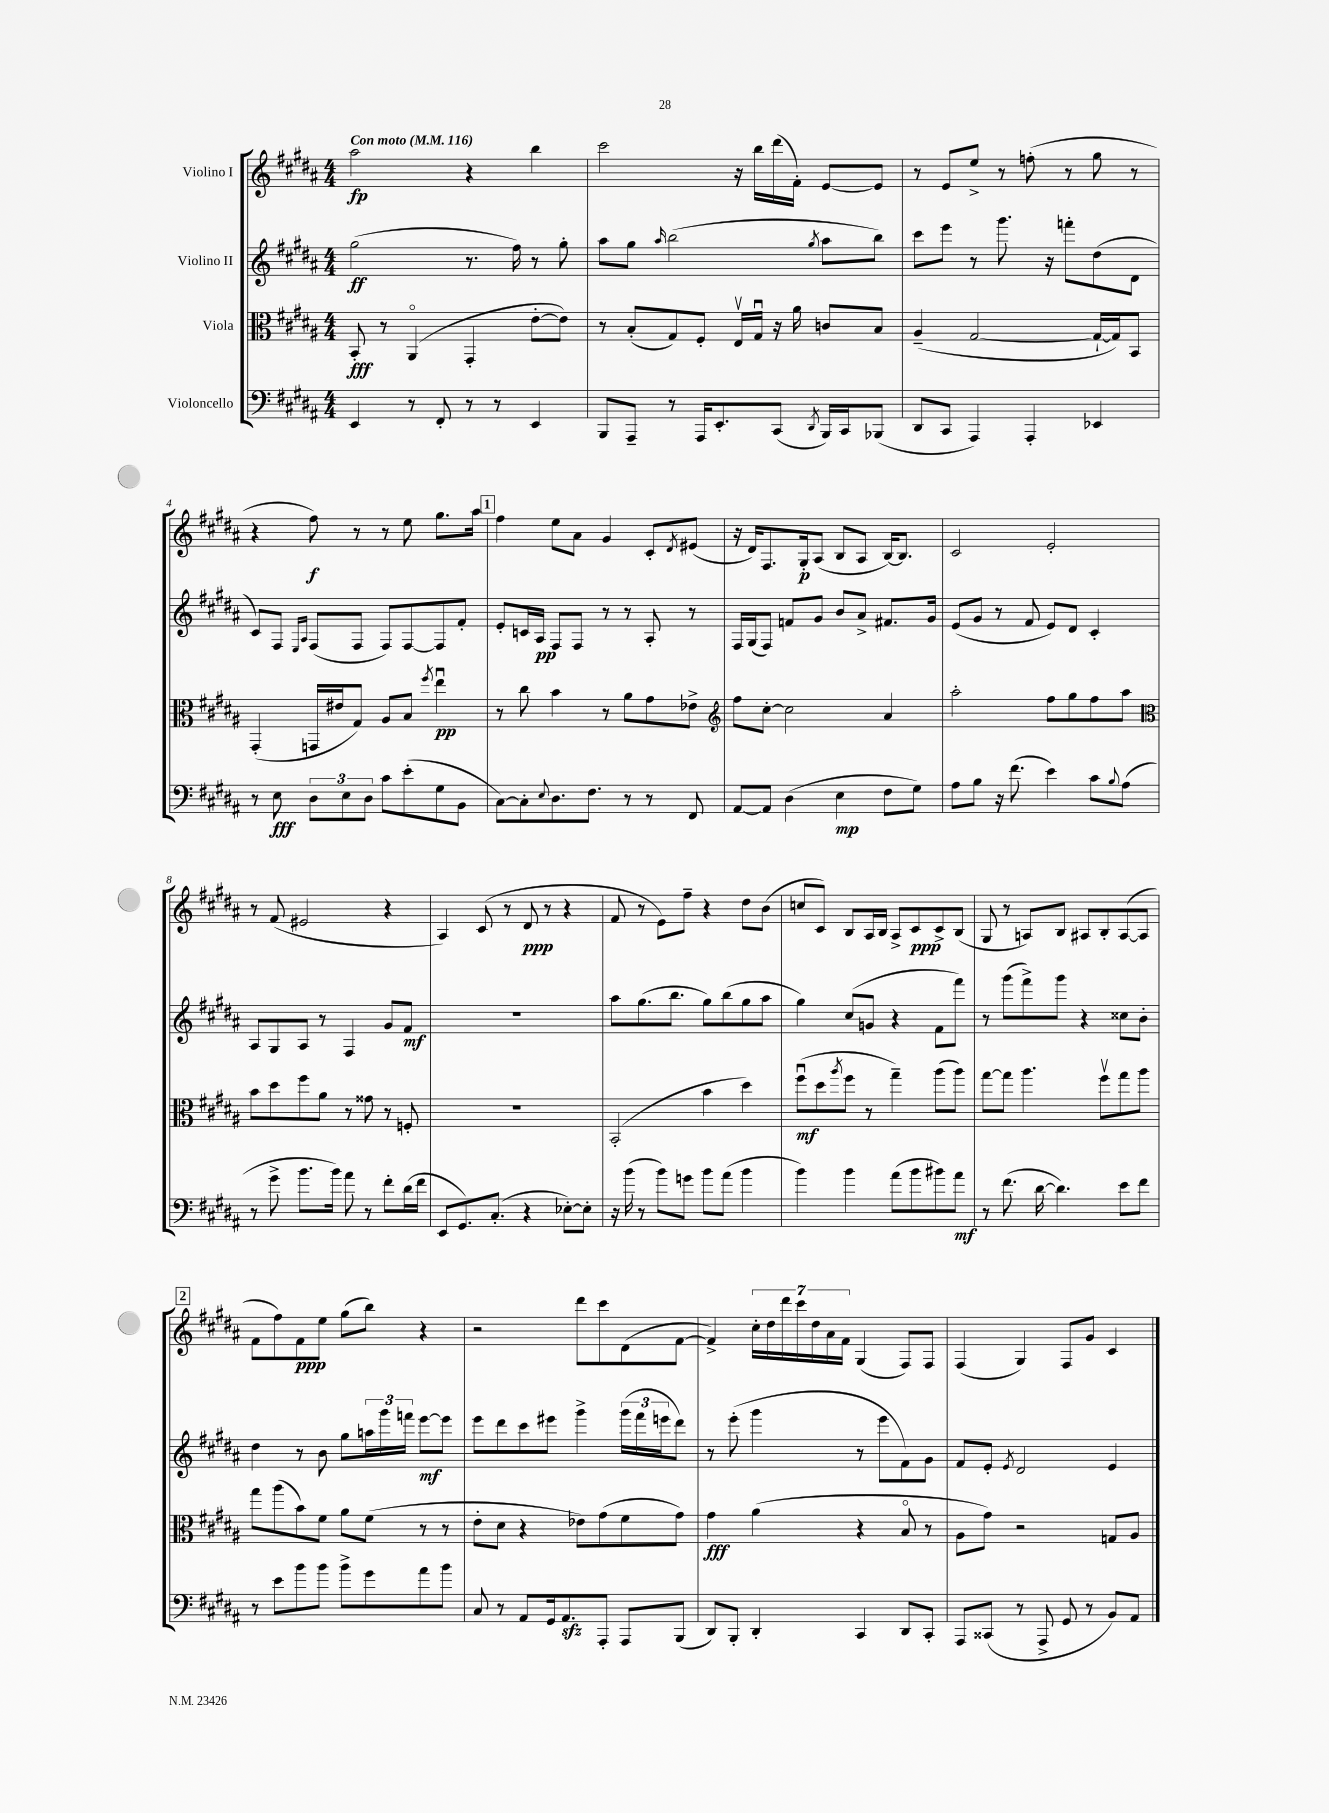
<<
\new StaffGroup <<
\new Staff = "s0" \with { instrumentName = "Violino I" } {
    \clef treble \key b \major \numericTimeSignature \time 4/4 \tempo "Con moto" 4 = 116
    ais''2\fp r4 b''4 |
    cis'''2 r16 b''16 dis'''16( fis'16-.) e'8~ e'8 |
    r8 e'8 e''8-> r8 f''8-.( r8 gis''8 r8 |
    r4 fis''8\f) r8 r8 e''8 gis''8. ais''16 |
    \mark \markup { \box "1" } fis''4 e''8 ais'8 gis'4 cis'8-. \acciaccatura { dis'8 } eis'8( |
    r16 dis'16) fis8. gis16-.\p ais8( b8 ais8 b16~) b8. |
    cis'2 e'2-. |
    r8 fis'8( eis'2 r4 |
    ais4) cis'8( r8 dis'8\ppp r8 r4 |
    fis'8 r8 e'8) fis''8-- r4 dis''8 b'8( |
    c''8 cis'8) b8 ais16 b16 ais8-> cis'8\ppp cis'8-> b8( |
    gis8 r8 a8) b8 ais8 b8-. ais8~( ais8 |
    \mark \markup { \box "2" } fis'8 fis''8) fis'8\ppp e''8 gis''8( b''8) r4 |
    r2 dis'''8 cis'''8 dis'8( fis'8~ |
    fis'4->) \tuplet 7/4 { cis''16-. dis''16 dis'''16 cis'''16 dis''16 ais'16 fis'16 } gis4( fis8) fis8 |
    fis4( gis4) fis8 gis'8 cis'4 \bar "|." |
}
\new Staff = "s1" \with { instrumentName = "Violino II" } {
    \clef treble \key b \major \numericTimeSignature \time 4/4
    gis''2\ff( r8. fis''16) r8 gis''8-. |
    ais''8 gis''8 \grace { ais''16 } b''2( \acciaccatura { gis''8 } ais''8 b''8) |
    cis'''8 e'''8 r8 gis'''8. r16 f'''8-. dis''8( dis'8 |
    cis'8) fis8 \grace { e16 ais16 } fis8( fis8 fis8) fis8~ fis8 fis'8-. |
    \mark \markup { \box "1" } e'8-. c'16 ais16\pp fis8 fis8 r8 r8 ais8-. r8 |
    fis16 gis16( fis8) f'8 gis'8 b'8 ais'8-> fis'8. gis'16 |
    e'8( gis'8 r8 fis'8 e'8) dis'8 cis'4-. |
    ais8 gis8 ais8 r8 fis4 gis'8 fis'8\mf |
    R1 |
    ais''8 gis''8.( b''8. gis''8) b''8( gis''8 ais''8 |
    gis''4) cis''8( g'8 r4 fis'8 fis'''8) |
    r8 gis'''8( fis'''8->) gis'''8 r4 cisis''8 b'8-. |
    \mark \markup { \box "2" } dis''4 r8 b'8 gis''8 \tuplet 3/2 { a''16 gis'''16 f'''16 } e'''8~\mf e'''8 |
    e'''8 dis'''8 cis'''8 eis'''8 gis'''4-> \tuplet 3/2 { gis'''16( fis'''16 e'''16 } dis'''8) |
    r8 e'''8-.( gis'''4 r8 e'''8 fis'8) gis'8 |
    fis'8 e'8-. \acciaccatura { e'8 } dis'2 e'4 \bar "|." |
}
\new Staff = "s2" \with { instrumentName = "Viola" } {
    \clef alto \key b \major \numericTimeSignature \time 4/4
    b,8-.\fff r8 ais,4\flageolet( gis,4-. e'8~-. e'8) |
    r8 b8-.( gis8) fis8-. e16\upbow gis16\downbow r16 ais'16 c'8 b8 |
    ais4--( gis2~ gis16~-! gis16) b,8 |
    gis,4-.( g,16 eis'16 gis8) ais8 b8 \acciaccatura { fis''8 } e''4\downbow\pp |
    \mark \markup { \box "1" } r8 cis''8 b'4 r8 ais'8 gis'8 ees'8-> |
    \clef treble fis''8 cis''8~-. cis''2 ais'4 |
    ais''2-. fis''8 gis''8 fis''8 ais''8 |
    \clef alto b'8 dis''8 fis''8 ais'8 r8 gisis'8 r8 f8-. |
    R1 |
    b,2-.( b'4 dis''4) |
    fis''8\downbow\mf( dis''8 \acciaccatura { ais''8 } fis''8 r8 gis''4--) ais''8( ais''8) |
    gis''8~ gis''8 ais''4. fis''8\upbow gis''8 ais''8 |
    \mark \markup { \box "2" } gis''8 ais''8( b'8) fis'8 ais'8 fis'8( r8 r8 |
    e'8-. dis'8 r4 ees'8) gis'8( fis'8 gis'8) |
    gis'4\fff ais'4( r4 b8\flageolet r8 |
    ais8 gis'8) r2 g8 ais8 \bar "|." |
}
\new Staff = "s3" \with { instrumentName = "Violoncello" } {
    \clef bass \key b \major \numericTimeSignature \time 4/4
    e,4 r8 fis,8-. r8 r8 e,4 |
    b,,8 ais,,8-- r8 ais,,16 e,8.-. cis,8( \acciaccatura { dis,8 } b,,16) cis,16 bes,,8( |
    dis,8 cis,8 ais,,4) ais,,4-. ees,4 |
    r8 e8\fff \tuplet 3/2 { dis8 e8 dis8 } cis'8 e'8-.( gis8 b,8 |
    \mark \markup { \box "1" } cis8~) cis8-. \appoggiatura { e8 } dis8. fis8. r8 r8 fis,8 |
    ais,8~ ais,8 dis4( e4\mp fis8 gis8) |
    ais8 b8 r16 fis'8.( e'4) cis'8 \appoggiatura { b8 } ais8( |
    r8 gis'8-> b'8. b'16) ais'8 r8 fis'8-. dis'16( fis'16 |
    e,8 gis,8.) cis8.-.( r4 ees8~-.) ees8-. |
    r16 b'16( r8 b'8) g'8 b'8 ais'8( b'4 |
    b'4) b'4 ais'8( b'8 bis'8) ais'8\mf |
    r8 fis'8.( dis'16~ dis'4.) e'8 fis'8 |
    \mark \markup { \box "2" } r8 e'8 b'8 b'8 b'8-> gis'8 ais'8 b'8 |
    cis8 r8 ais,8 gis,16 ais,8.\sfz ais,,8-. ais,,8 b,,8( |
    dis,8) b,,8-. dis,4-. cis,4 dis,8 cis,8-. |
    ais,,8 cisis,8( r8 ais,,8-> gis,8 r8 b,8) ais,8 \bar "|." |
}
>>
>>
